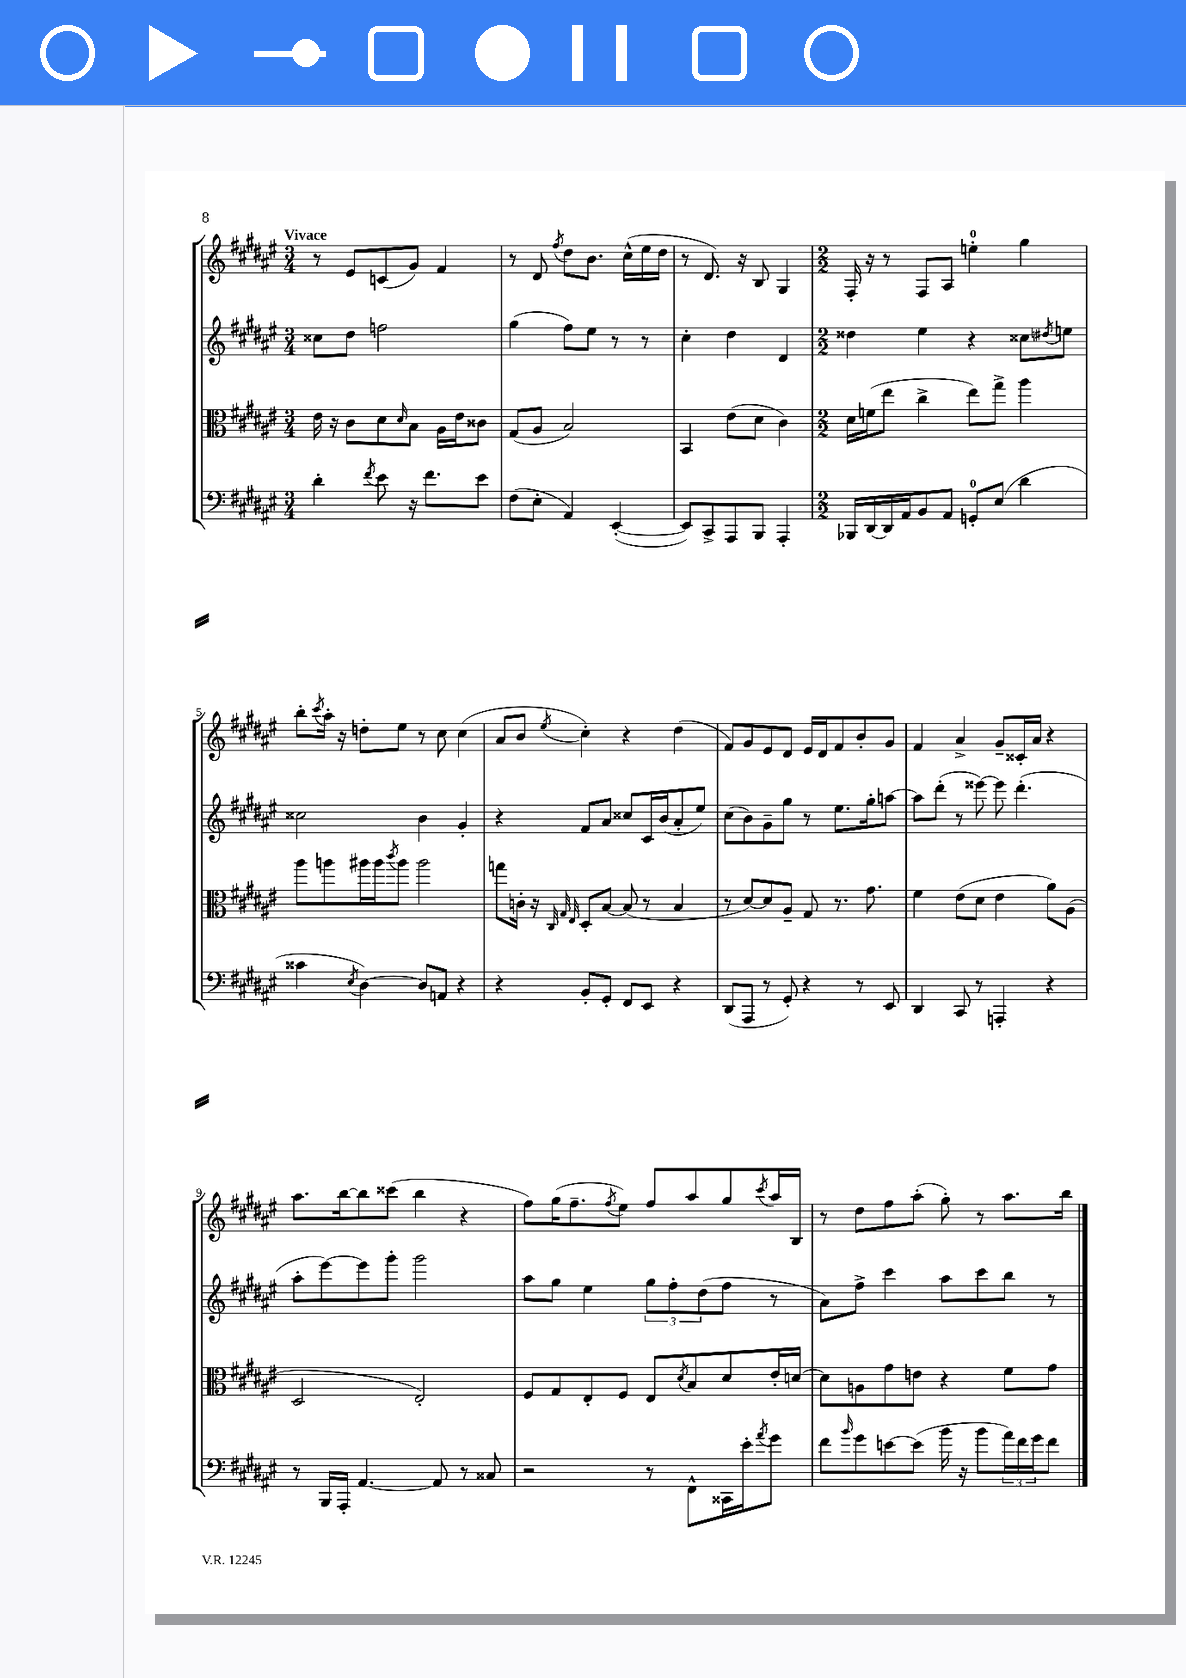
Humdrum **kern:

**kern	**kern	**kern	**kern
*staff4	*staff3	*staff2	*staff1
*clefF4	*clefC3	*clefG2	*clefG2
*k[f#c#g#d#a#e#]	*k[f#c#g#d#a#e#]	*k[f#c#g#d#a#e#]	*k[f#c#g#d#a#e#]
*M3/4	*M3/4	*M3/4	*M3/4
4d#'	16e#	8cc##	8r
.	16r	.	.
.	8c#	8dd#	8e#
8qf#	.	.	.
8e#	8d#	2ff	(8c
.	16qqd#	.	.
16r	8B	.	8g#)
8.f#	.	.	.
.	16A#	.	4f#
.	16e#	.	.
8e#	8c##	.	.
=	=	=	=
(8F#	(8G#	(4gg#	8r
8E#'	8A#	.	8d#
.	.	.	8qff#
4AA#)	2B)	8ff#)	8dd#
.	.	8ee#	8.b
([4EE#'	.	8r	.
.	.	.	(16cc#^^
.	.	8r	16ee#
.	.	.	16dd#
=	=	=	=
8EE#])	4BB	4cc#'	8r
8CC#^	.	.	8.d#)
8AAA#	(8e#	4dd#	.
.	.	.	16r
8BBB	8d#	.	8B
4AAA#'	4c#)	4d#	4G#
=	=	=	=
*M2/2	*M2/2	*M2/2	*M2/2
16BBB-	16d#	4dd##	16F#'
[16DD#	(16f	.	16r
16DD#]	8ee#	.	8r
16AA#	.	.	.
8BB	4cc#^	4ee#	8F#
8AA#	.	.	8A#
8GG'	8ee#)	4r	4ee'
(8E#	8gg#^	.	.
4d#	4aa#	8cc##	4gg#
.	.	8qdd#	.
.	.	8ee	.
=	=	=	=
4c##	8aa#	2cc##	8bb'
.	.	.	8qccc#
.	8aa	.	16aa#'
.	.	.	16r
8qE#	.	.	.
[4D#)	16aa#	.	8dd'
.	16aa#	.	.
.	8qccc#	.	.
.	8aa#	.	8ee#
8D#]	2aa#	4b	8r
8AA	.	.	8cc#
4r	.	4g#'	(4cc#
=	=	=	=
4r	8gg	4r	8a#
.	16c'	.	8b
.	16r	.	.
.	32qqC#	.	.
.	32qqG#	.	.
.	32qqE#	.	8qee#
8BB'	8D#'	8f#	4cc#')
8GG#'	[8B	8a#	.
8FF#	(8B]	8cc##	4r
8EE#	8r	16c#	.
.	.	(16b	.
4r	4B	8a#'	(4dd#
.	.	8ee#)	.
=	=	=	=
(8DD#	8r	(8cc#	8f#)
8AAA#	[8d#)	8b)	8g#
8r	8d#]	8g#~	8e#
8GG#')	8A#~	8gg#	8d#
4r	8G#	8r	16e#
.	.	.	16d#
.	8.r	8.ee#	8f#
8r	.	.	8b'
.	8.g#	16gg#'	.
8EE#	.	[8aa	8g#
=	=	=	=
4DD#	4f#	8aa]	4f#
.	.	(8ddd#'	.
8CC#	(8e#	8r	4a#^
8r	8d#	[8eee##)	.
4AAA'	4e#	8eee##]	8g#~
.	.	(4.ddd#'	16c##'
.	.	.	16a#
4r	8a#)	.	4r
.	(8A#	.	.
=	=	=	=
8r	2D#	8aa#'	8.aa#
16BBB	.	[8eee#)	.
16AAA#'	.	.	[16bb
[4.AA#	.	8eee#]	8bb]
.	.	8ggg#'	(8ccc##
.	2E#')	2ggg#	4bb
8AA#]	.	.	.
8r	.	.	4r
8C##	.	.	.
=	=	=	=
2r	8F#	8aa#	8ff#)
.	8G#	8gg#	(16gg#
.	.	.	8.ff#~
.	8E#'	4ee#	.
.	.	.	8qff#
.	8F#	.	8ee#)
8r	8E#	12gg#	8ff#
.	.	12ff#'	.
.	8qd#	.	.
8FF#^^	8B	.	8aa#
.	.	(12dd#	.
16CC##	8d#	8ff#	8gg#
16e#'	.	.	.
8qa#	.	.	8qccc#
8g#	16e#'	8r	16aa#
.	[16d	.	16B
=	=	=	=
8f#	8d]	8a#)	8r
16qqb	.	.	.
8g#	8A	8ff#^	8dd#
[8e	8g#	4ccc#	8ff#
(8e]	8e	.	(8aa#'
16b	4r	8aa#	8gg#')
16r	.	.	.
8b	.	8ccc#	8r
24a#)	8f#	8bb	8.aa#
24f#	.	.	.
24g#	.	.	.
8f#	8g#	8r	.
.	.	.	16bb
==	==	==	==
*-	*-	*-	*-
